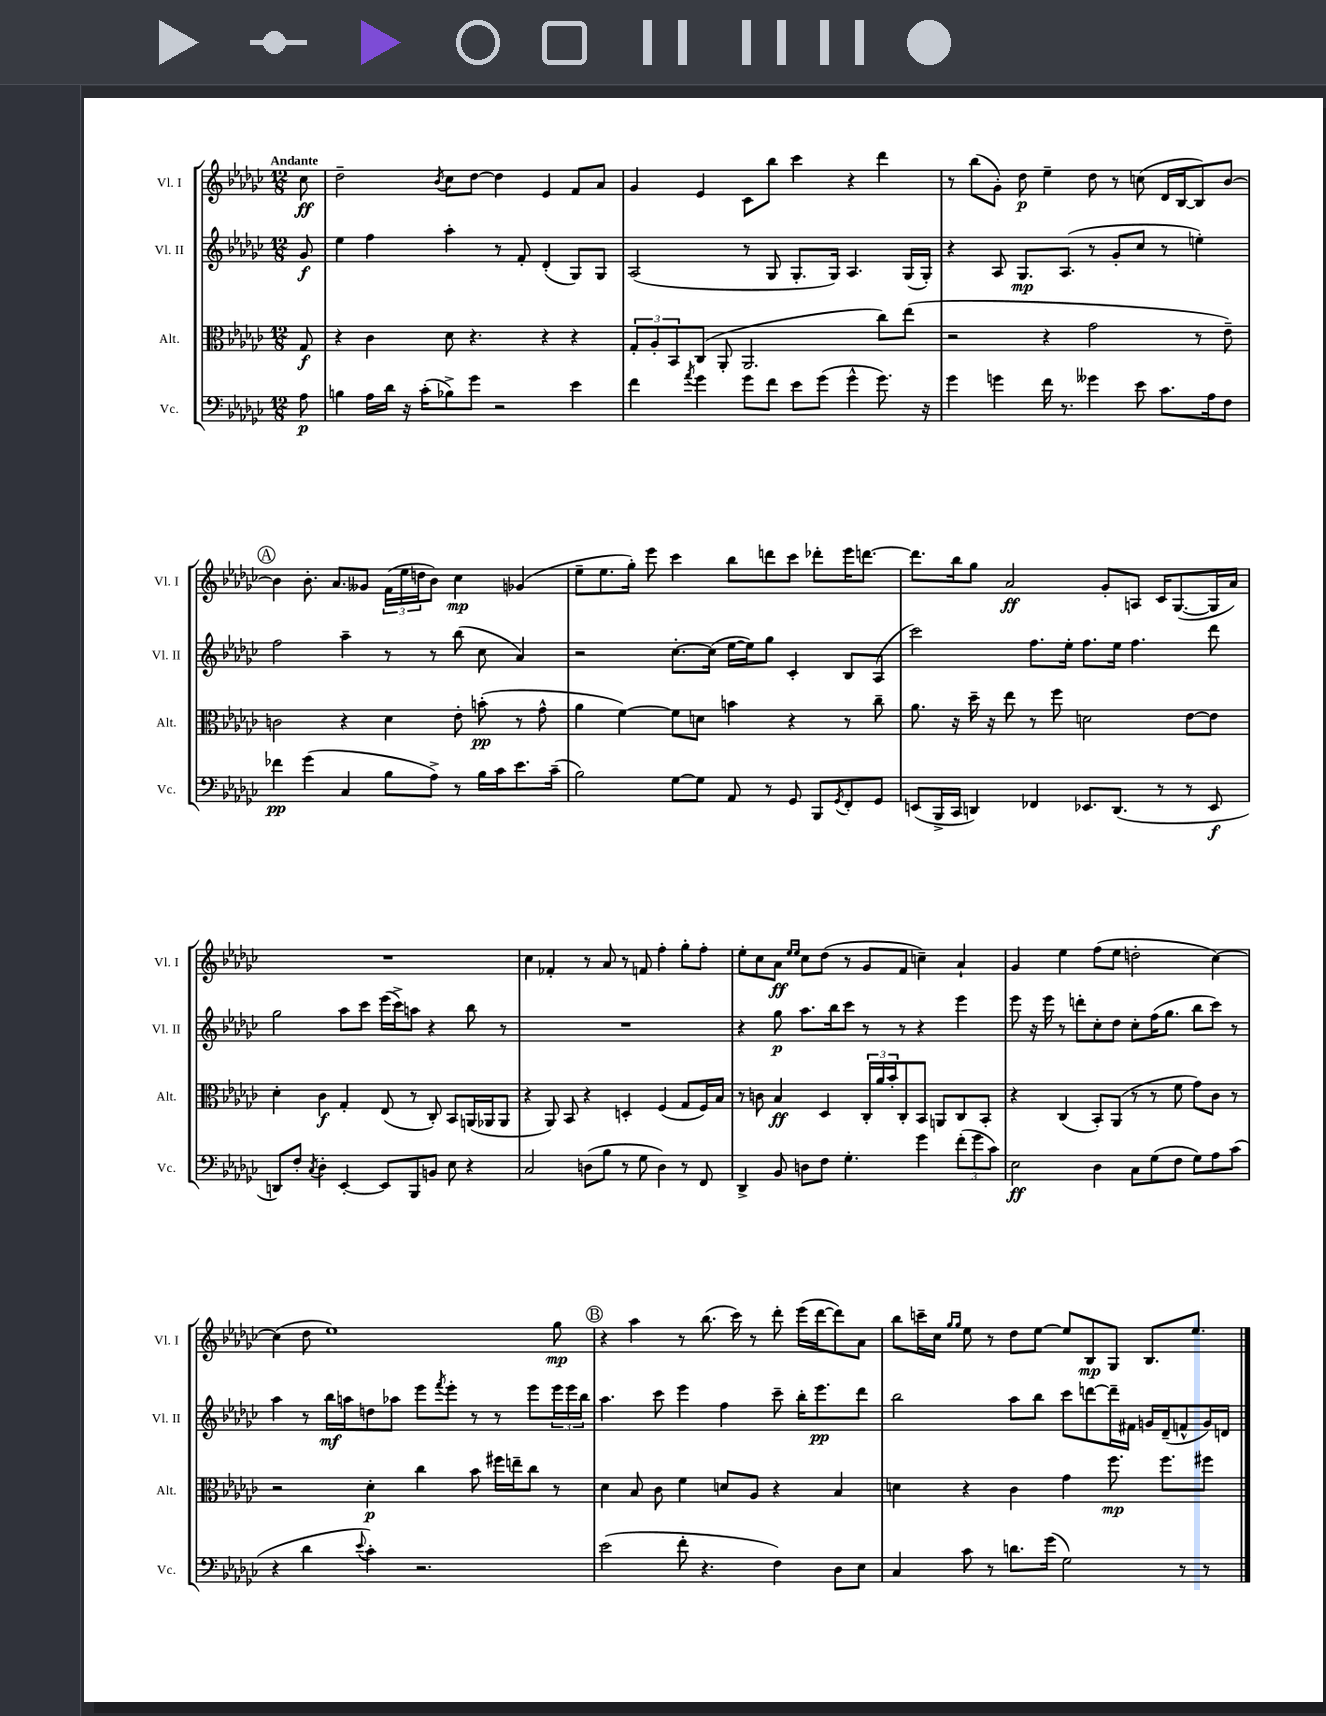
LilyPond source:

<<
\new StaffGroup <<
\new Staff = "s0" \with { instrumentName = "Vl. I" shortInstrumentName = "Vl. I" } {
    \clef treble \key ges \major \numericTimeSignature \time 12/8 \partial 8 \tempo "Andante"
    ces''8\ff |
    des''2-- \acciaccatura { bes'8 } ces''8 des''8~ des''4 ees'4 f'8 aes'8 |
    ges'4 ees'4 ces'8 bes''8 ces'''4 r4 des'''4 |
    r8 bes''8( ges'8-.) des''8\p ees''4-- des''8 r8 c''8( des'16 bes16~ bes8) bes'8~ |
    \mark \markup { \circle "A" } bes'4 bes'8.-. aes'8. geses'8 \tuplet 3/2 { f'16( ees''16 d''16 } bes'8) ces''4\mp ges'4( |
    ees''8-- ees''8. ges''16-.) ees'''8 ces'''4 bes''8 d'''8 ces'''8 des'''8-. ees'''16 d'''8.~ |
    d'''8. bes''16 ges''8 aes'2\ff ges'8-. a8 ces'16 ges8.~( ges16 aes'16) |
    R1. |
    ces''4 fes'4-. r8 aes'8 r8 f'8 f''4-. ges''8-. f''8-. |
    ees''8-. ces''8 aes'8\ff \grace { ees''16 ees''16 } ces''8 des''8( r8 ges'8 f'8 c''4--) aes'4-! |
    ges'4 ees''4 f''8( ees''8 d''2-. ces''4~) |
    ces''4( des''8 ees''1) ges''8\mp |
    \mark \markup { \circle "B" } r4 aes''4 r8 bes''8.( ces'''16) r8 des'''8-. ees'''16( des'''16~ des'''8) aes'8 |
    bes''8 c'''16-- ces''16 \grace { ges''16 ges''16 } ees''8 r8 des''8 ees''8~ ees''8 bes8\mp ges8 bes8. ees''8. \bar "|." |
}
\new Staff = "s1" \with { instrumentName = "Vl. II" shortInstrumentName = "Vl. II" } {
    \clef treble \key ges \major \numericTimeSignature \time 12/8 \partial 8
    ges'8\f |
    ees''4 f''4 aes''4-. r8 f'8-. des'4-.( ges8) ges8 |
    aes2( r8 ges8 ges8.-. ges16) aes4. ges16( ges16-.) |
    r4 aes8 ges8.\mp aes8.( r8 ges'8-. ces''8 r8 e''4-.) |
    \mark \markup { \circle "A" } f''2 aes''4-- r8 r8 bes''8( ces''8 aes'4) |
    r2 ces''8.~-. ces''16( ees''16~ ees''16) ges''8 ces'4-. bes8 aes8( |
    ces'''2) f''8. ees''16-. f''8. ees''16 f''4. des'''8 |
    ges''2 aes''8 ces'''8 ees'''16( ces'''16->) a''8 r4 bes''8 r8 |
    R1. |
    r4 ges''8\p aes''8. bes''16 ces'''8 r8 r8 r4 ees'''4 |
    ees'''8 r16 ees'''16 r8 d'''8-. ces''8-. des''8 ces''8-. f''16( ges''8. bes''8 ces'''8) r8 |
    aes''4 r8 bes''16\mf a''16 d''8 aes''8 ees'''8 \acciaccatura { f'''8 } ees'''8-. r8 r8 ees'''8 \tuplet 3/2 { ees'''16 ees'''16 bes''16 } |
    \mark \markup { \circle "B" } aes''4. ces'''8 ees'''4 f''4 ces'''8-- bes''16-. ees'''8.\pp des'''8 |
    bes''2 aes''8 bes''8 ces'''8 d'''8~ d'''16-- fis'16 g'16 des'16--( f'8-^ g'16) d'16 \bar "|." |
}
\new Staff = "s2" \with { instrumentName = "Alt." shortInstrumentName = "Alt." } {
    \clef alto \key ges \major \numericTimeSignature \time 12/8 \partial 8
    ges8\f |
    r4 ces'4 des'8 r4. r4 r4 |
    \tuplet 3/2 { ges8-. aes8-. bes,8 } ces8( aes,8-. aes,2. ces''8) ees''8( |
    r2 r4 ges'2 r8 ees'8--) |
    \mark \markup { \circle "A" } c'2 r4 des'4 ees'8-. b'8-.\pp( r8 ges'8-^ |
    aes'4 f'4~) f'8 d'8 b'4 r4 r8 ces''8-- |
    aes'8. r16 des''16-- r16 ees''8 r8 f''8 d'2 ees'8~ ees'8 |
    des'4-. ces'4\f ges4-. ees8( r8 ces8-.) bes,8 a,16( aes,16 aes,8 |
    r4 aes,8) bes,8 r4 d4-. f4( ges8 f16) bes16 |
    r8 c'8 bes4\ff des4 \tuplet 3/2 { ces16-. aes'16 bes'16-. } ces8-. bes,8 a,8 ces8 bes,8-. |
    r4 ces4( bes,8-.) aes,8( r8 r8 f'8 ges'8) ces'8 r8 |
    r2 des'4-.\p ces''4 bes'8 fis''16 e''16-- ces''8 r8 |
    \mark \markup { \circle "B" } des'4 bes8 ces'8 f'4 d'8 aes8 r4 bes4 |
    d'4 r4 ces'4 ges'4 f''8.\mp f''8. fis''8 \bar "|." |
}
\new Staff = "s3" \with { instrumentName = "Vc." shortInstrumentName = "Vc." } {
    \clef bass \key ges \major \numericTimeSignature \time 12/8 \partial 8
    aes8\p |
    b4 aes16 des'16 r16 ces'16-.( bes8->) ges'8 r2 ees'4 |
    f'4 \acciaccatura { aes'8 } ges'4 ges'8 f'8 ees'8 ges'8( ges'4-^ ges'8.) r16 |
    ges'4 g'4 f'16 r8. geses'4 ees'8 ces'8. aes16 f8 |
    \mark \markup { \circle "A" } fes'4\pp ges'4( ces4 bes8 aes8->) r8 bes16 ces'16 ees'8. ces'16--( |
    bes2) ges8~ ges8 aes,8 r8 ges,8 bes,,8 \acciaccatura { ges,8 } f,8-. ges,8 |
    e,8( bes,,16-> ces,16 d,4) fes,4 ees,8. d,8.( r8 r8 ees,8\f |
    d,8) f8-. \acciaccatura { ces8 } des4-. ees,4~-. ees,8 bes,,8 b,8 ees8 r4 |
    ces2 d8( bes8 r8 ges8 d4) r8 f,8 |
    des,4-> bes,8 d8 f8 ges4.-. ges'4 \tuplet 3/2 { f'8-.( ges'8 ces'8) } |
    ees2\ff des4 ces8 ges8( f8 ges8) aes8 ces'8( |
    r4 des'4 \appoggiatura { ees'8 } ces'4-.) r2. |
    \mark \markup { \circle "B" } ees'2( f'8-. r4. f4) des8 ees8 |
    ces4 ces'8 r8 d'8. ges'16( ges2) r8 r8 \bar "|." |
}
>>
>>
\layout { \context { \Score \remove "Bar_number_engraver" } }
